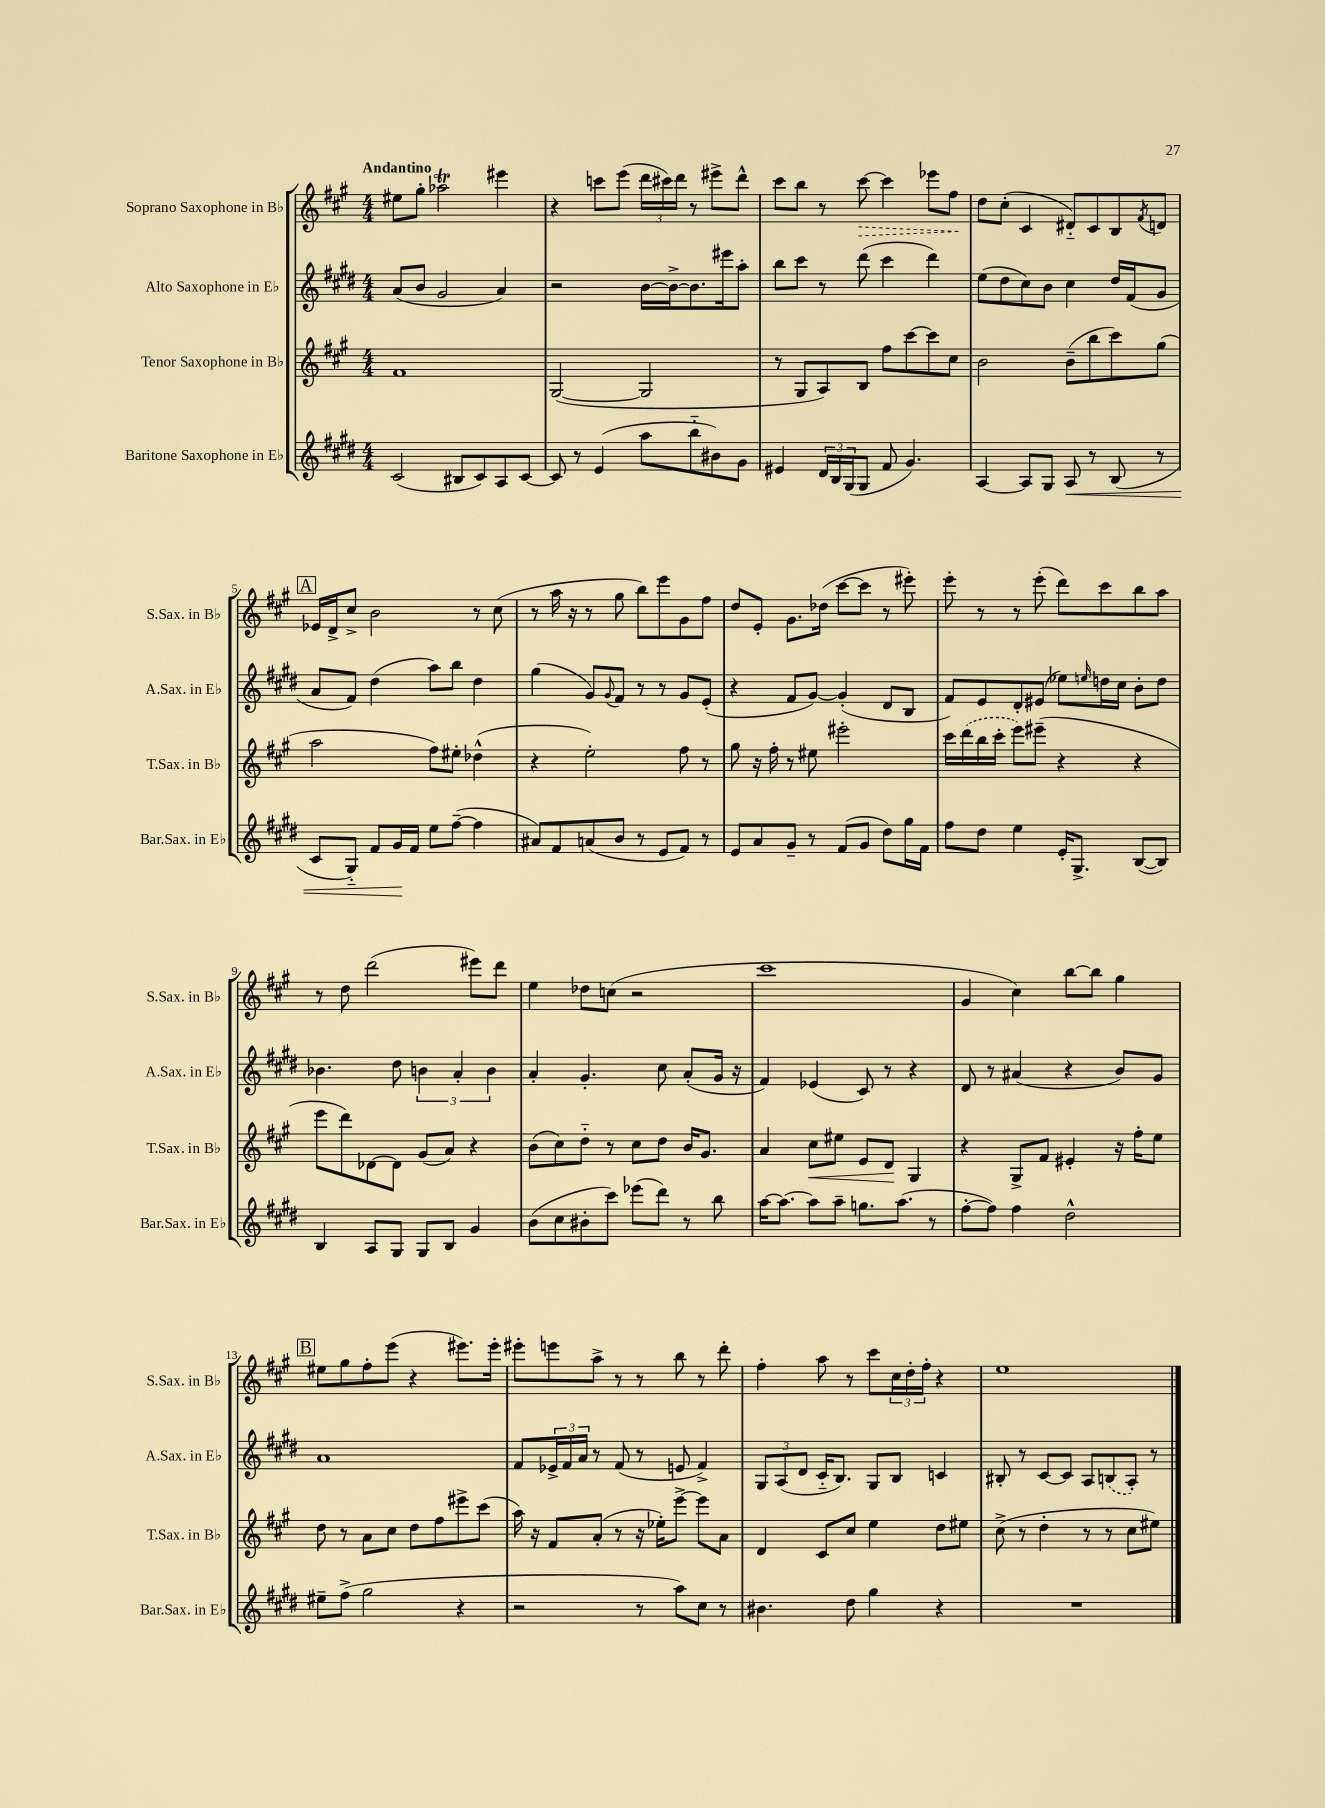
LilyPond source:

<<
\new StaffGroup <<
\new Staff = "s0" \with { instrumentName = "Soprano Saxophone in Bb" shortInstrumentName = "S.Sax. in Bb" } {
    \clef treble \key a \major \numericTimeSignature \time 4/4 \tempo "Andantino"
    eis''8 gis''8-. aes''2\trill eis'''4 |
    r4 c'''8 e'''8( \tuplet 3/2 { d'''16 cis'''16) d'''16 } r8 eis'''8-> d'''8-^ |
    cis'''8 b''8 r8 \once \override Hairpin.style = #'dashed-line cis'''8~\> cis'''4 ees'''8 fis''8\! |
    d''8 cis''8-.( cis'4 dis'8-_) cis'8 b8 \acciaccatura { fis'8 } d'8 |
    \mark \markup { \box "A" } ees'16 d'16-> cis''8-> b'2 r8 cis''8( |
    r8 a''16 r16 r8 gis''8 b''8) e'''8 gis'8 fis''8 |
    d''8 e'8-. gis'8. des''16( cis'''8~ cis'''8 r8 eis'''8-.) |
    e'''8-. r8 r8 e'''8-.( d'''8) cis'''8 b''8 a''8 |
    r8 d''8 d'''2( eis'''8) d'''8 |
    e''4 des''8 c''8( r2 |
    cis'''1 |
    gis'4 cis''4) b''8~ b''8 gis''4 |
    \mark \markup { \box "B" } eis''8 gis''8 fis''8-. e'''8( r4 eis'''8.) eis'''16-. |
    eis'''8-. e'''8 a''8-> r8 r8 b''8 r8 d'''8-. |
    fis''4-. a''8 r8 cis'''8 \tuplet 3/2 { cis''16 d''16-. fis''16-. } r4 |
    e''1 \bar "|." |
}
\new Staff = "s1" \with { instrumentName = "Alto Saxophone in Eb" shortInstrumentName = "A.Sax. in Eb" } {
    \clef treble \key e \major \numericTimeSignature \time 4/4
    a'8( b'8 gis'2 a'4) |
    r2 b'16~ b'16~-> b'8. eis'''16 a''8-. |
    b''8 cis'''8 r8 dis'''8( cis'''4 dis'''4) |
    e''8( dis''8 cis''8) b'8 cis''4 dis''16 fis'16( gis'8 |
    \mark \markup { \box "A" } a'8 fis'8) dis''4( a''8) b''8 dis''4 |
    gis''4( gis'8) \appoggiatura { gis'8 } fis'8 r8 r8 gis'8 e'8-.( |
    r4 fis'8 gis'8~) gis'4-.( dis'8 b8 |
    fis'8) e'8 dis'8-. eis'8( ees''8) \grace { e''16 } d''16 cis''16 b'8-. d''8 |
    bes'4. dis''8 \tuplet 3/2 { b'4 a'4-. b'4 } |
    a'4-. gis'4.-. cis''8 a'8-.( gis'16 r16 |
    fis'4) ees'4( cis'8) r8 r4 |
    dis'8 r8 ais'4( r4 b'8) gis'8 |
    \mark \markup { \box "B" } a'1 |
    fis'8 \tuplet 3/2 { ees'16-> fis'16 a'16 } r8 fis'8( r8 e'8 fis'4->) |
    \tuplet 3/2 { gis8 a8( dis'8 } cis'16-_ b8.) gis8 b8 c'4 |
    bis8-. r8 cis'8~ cis'8 a8 \once \slurDashed b8( a8-.) r8 \bar "|." |
}
\new Staff = "s2" \with { instrumentName = "Tenor Saxophone in Bb" shortInstrumentName = "T.Sax. in Bb" } {
    \clef treble \key a \major \numericTimeSignature \time 4/4
    fis'1 |
    gis2~( gis2 |
    r8 gis8 a8) b8 fis''8 cis'''8~ cis'''8 cis''8 |
    b'2 b'8--( b''8 cis'''8) gis''8( |
    \mark \markup { \box "A" } a''2 fis''8) eis''8-. des''4-^( |
    r4 e''2-.) fis''8 r8 |
    gis''8 r16 fis''16-. r8 eis''8 eis'''2-. |
    cis'''16 \once \slurDashed d'''16( b''16 cis'''16-. e'''8) eis'''8--( r4 r4 |
    e'''8 d'''8) des'8~ des'8 gis'8( a'8) r4 |
    b'8( cis''8) d''8-_ r8 cis''8 d''8 b'16 gis'8. |
    a'4 cis''8\< eis''8 e'8 d'8\! gis4 |
    r4 gis8-> fis'8 eis'4-. r16 fis''16-. e''8 |
    \mark \markup { \box "B" } d''8 r8 a'8 cis''8 d''8 fis''8 eis'''8-> cis'''8( |
    a''16) r16 fis'8 a'8-.( r8 r16 ees''16-.) e'''8~-> e'''8 a'8 |
    d'4 cis'8 cis''8 e''4 d''8 eis''8 |
    cis''8->( r8 d''4-. r8 r8 cis''8 eis''8) \bar "|." |
}
\new Staff = "s3" \with { instrumentName = "Baritone Saxophone in Eb" shortInstrumentName = "Bar.Sax. in Eb" } {
    \clef treble \key e \major \numericTimeSignature \time 4/4
    cis'2( bis8 cis'8) a8 cis'8~ |
    cis'8 r8 e'4( a''8 b''8-_ bis'8) gis'8 |
    eis'4 \tuplet 3/2 { dis'16 b16 gis16( } gis8 fis'8 gis'4.) |
    a4~ a8 gis8 a8\< r8 b8( r8 |
    \mark \markup { \box "A" } cis'8 gis8-_) fis'8 gis'16\! fis'16 e''8 fis''8~--( fis''4 |
    ais'8) fis'8 a'8( b'8 r8 e'8 fis'8) r8 |
    e'8 a'8 gis'8-- r8 fis'8( gis'8 dis''8) gis''16 fis'16 |
    fis''8 dis''8 e''4 e'16-. gis8.-> b8~( b8) |
    b4 a8 gis8 gis8 b8 gis'4 |
    b'8( cis''8 bis'8-. cis'''8) ees'''8( dis'''8) r8 b''8 |
    a''16~ a''8.~ a''8 a''8-- g''8. a''8.( r8 |
    fis''8~-. fis''8) fis''4 dis''2-^ |
    \mark \markup { \box "B" } eis''8-- fis''8->( gis''2 r4 |
    r2 r8 a''8) cis''8 r8 |
    bis'4. dis''8 gis''4 r4 |
    R1 \bar "|." |
}
>>
>>
